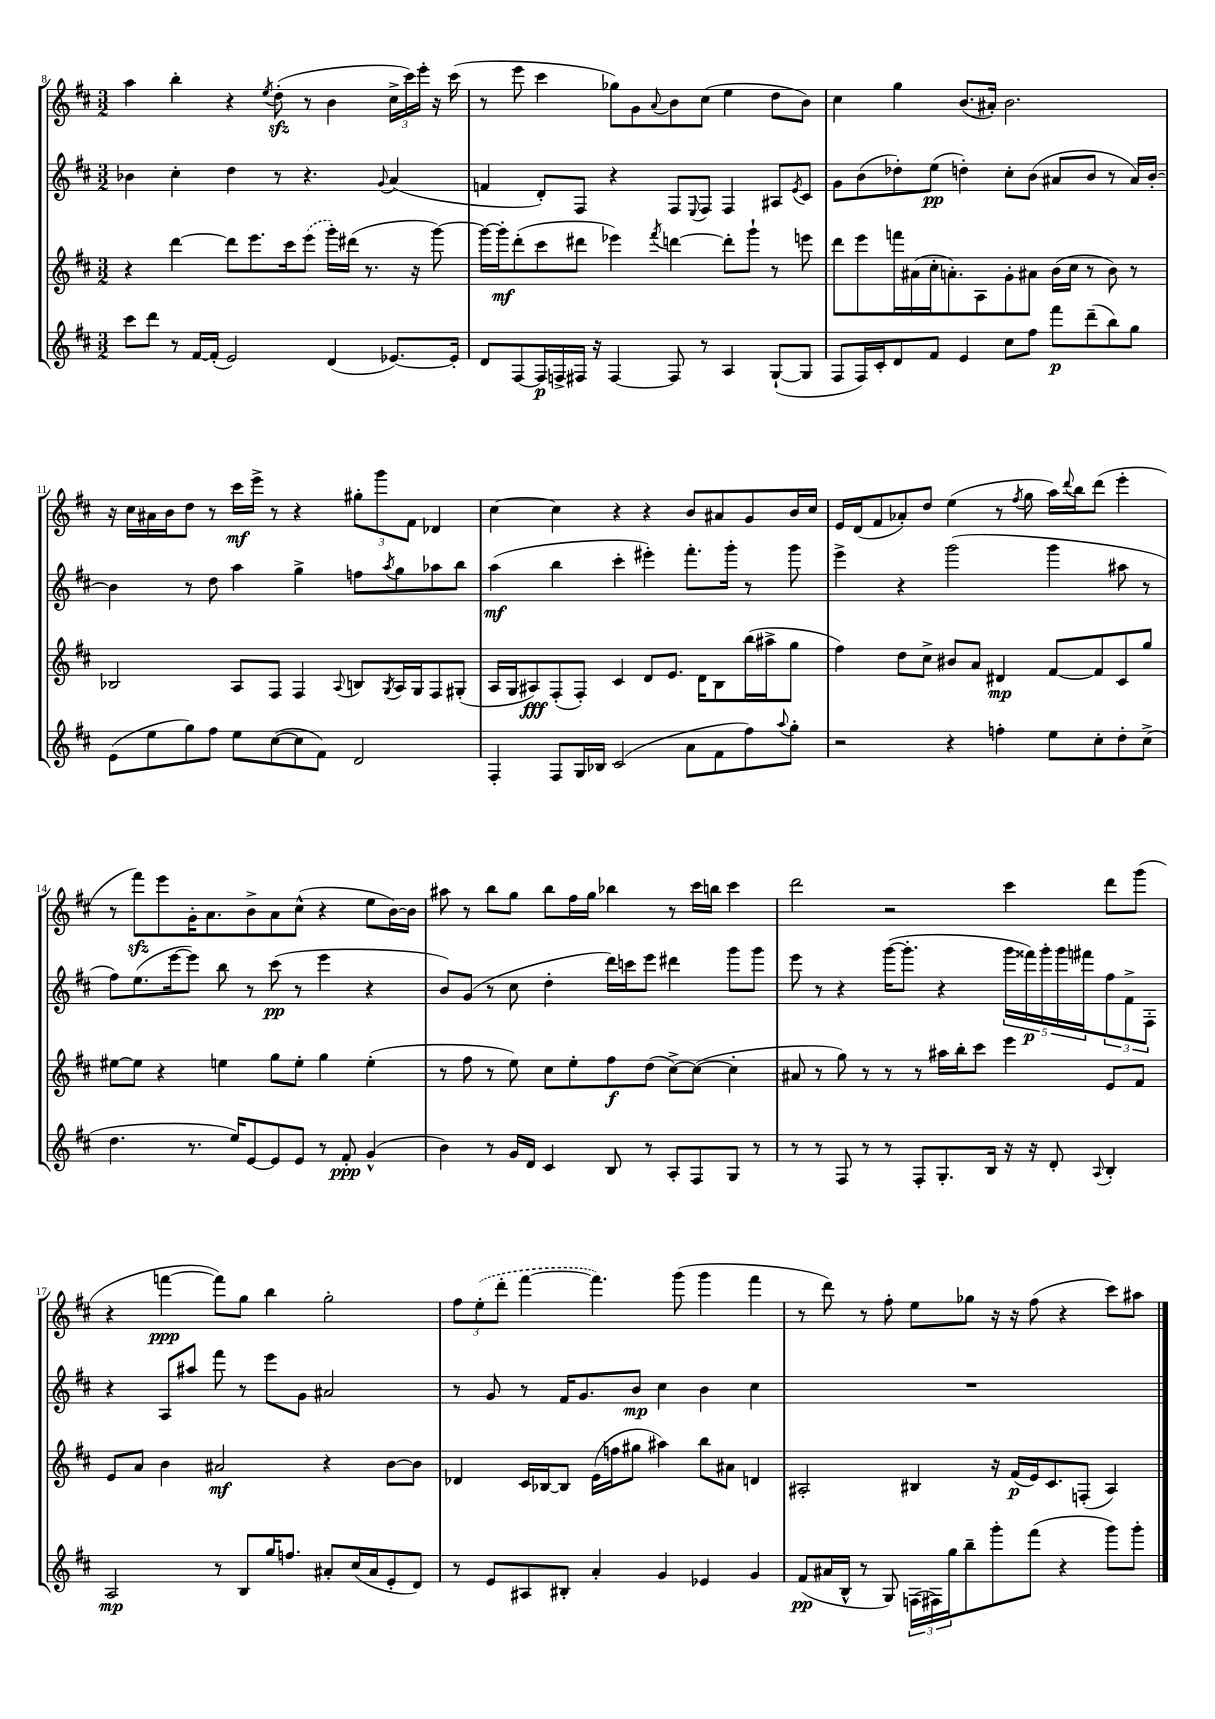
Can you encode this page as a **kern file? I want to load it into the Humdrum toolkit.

**kern	**kern	**kern	**kern
*staff4	*staff3	*staff2	*staff1
*clefG2	*clefG2	*clefG2	*clefG2
*k[f#c#]	*k[f#c#]	*k[f#c#]	*k[f#c#]
*M3/2	*M3/2	*M3/2	*M3/2
8ccc#\L	4r	4b-\	4aa\
8ddd\J	.	.	.
8r	[4ddd\	4cc#'\	4bb'\
[16f#/LL	.	.	.
(16f#'/]JJ	.	.	.
2e/)	8ddd\]L	4dd\	4r
.	8.eee\	.	.
.	.	.	8qee/
.	.	8r	(8dd'\
.	16ccc#\k	.	.
.	(8eee\J	4.r	8r
(4d/	16ggg'\LL)	.	4b\
.	(16ddd#\JJ	.	.
.	8.r	.	.
.	.	8qqg/	.
[8.e-/L)	.	(4a/	24cc#^\LL
.	.	.	24ccc#\)
.	16r	.	.
.	.	.	24eee'\JJ
.	[8ggg\)	.	16r
16e-'/]Jk	.	.	(16ccc#\
=	=	=	=
8d/L	16ggg\_LL	4f/	8r
.	16ggg'\]J	.	.
[8F#/	(8ddd'\	.	8eee\
16F#/]L	8ccc#\	8d'/L)	4ccc#\
16F^/	.	.	.
16F#/JJ	8ddd#\J	8F#/J	.
16r	.	.	.
[4F#/	4eee-\)	4r	8gg-\L)
.	.	.	8g\
.	8qfff#/	.	8qqa/
8F#/]	[4ddd\	8F#/L	8b\
.	.	8qqE/	.
8r	.	8F#/J	(8cc#\J
4A/	8ddd'\]L	4F#/	4ee\
.	8ggg`\J	.	.
([8G`/L	8r	8A#/L	8dd\L
.	.	8qe/	.
8G/]J	8eee\	8c#/J	8b\J)
=	=	=	=
8F#/L	8ddd\L	8g\L	4cc#\
16F#/L)	8eee\	(8b\	.
16c#'/J	.	.	.
8d/	16fff\L	8dd-'\)	4gg\
.	(16a#\	.	.
8f#/J	16cc#'\J	(8ee\J	.
.	8.a'\)	.	.
4e/	.	4dd'\)	(8.b/L
.	8A\	.	.
.	.	.	16a#'/Jk)
8cc#\L	8g'\	8cc#'\L	2.b\
8ff#\J	8a#\J	(8b\J	.
8fff#\L	(16b\LL	8a#/L	.
.	16cc#\JJ	.	.
(8ddd~\	8r	8b/J	.
8bb\)	8b\)	8r	.
8gg\J	8r	16a#/LL)	.
.	.	[16b'/JJ	.
=	=	=	=
(8e\L	2B-/	4b\]	16r
.	.	.	16cc#\LL
8ee\	.	.	16a#\
.	.	.	16b\J
8gg\)	.	8r	8dd\J
8ff#\J	.	8dd\	8r
8ee\L	8A/L	4aa\	16ccc#\LL
.	.	.	16eee^\JJ
([8cc#\	8F#/J	.	8r
8cc#\]	4F#/	4gg^\	4r
8f#\J)	.	.	.
.	8qqA/	.	.
2d/	8B/L	8ff\L	12gg#'\L
.	.	.	12ggg\
.	8qG/	8qaa/	.
.	16A/L	8gg\	.
.	.	.	12f#\J
.	16G/J	.	.
.	8F#/	8aa-\	4d-/
.	(8G#'/J	8bb\J	.
=	=	=	=
4F#'/	16A/LL	(4aa\	[4cc#\
.	16G/J	.	.
.	8A#/)	.	.
8F#/L	(8F#'/	4bb\	4cc#\]
16G/L	8F#'/J)	.	.
16B-/JJ	.	.	.
(2c#/	4c#/	4ccc#'\	4r
.	8d/L	4eee#'\)	4r
.	8.e/J	.	.
8a\L	.	8.fff#'\L	8b/L
.	16d\LK	.	.
8f#\	8B\	.	8a#/
.	.	16ggg'\Jk	.
8ff#\)	(16bb\L	8r	8g/
.	16aa#^\J	.	.
8qqaa/	.	.	.
8gg'\J	8gg\J	8ggg\	16b/L
.	.	.	16cc#/JJ
=	=	=	=
2r	4ff#\)	4eee^\	16e/LL
.	.	.	(16d/J
.	.	.	8f#/
.	8dd\L	4r	8a-'/)
.	8cc#^\J	.	8dd/J
4r	8b#/L	(2ggg\	(4ee\
.	8a/J	.	.
4ff'\	4d#/	.	8r
.	.	.	8qff#/
.	.	.	8gg\
8ee\L	[8f#/L	4ggg\	16aa\LL)
.	.	.	8qqddd/
.	.	.	16bb\J
8cc#'\	8f#/]	.	(8ddd\J
8dd'\	8c#/	8aa#\	4eee'\
(8cc#^\J	8gg/J	8r	.
=	=	=	=
4.dd\	[8ee#\L	8ff#\L)	8r
.	8ee#\]J	(8.ee\	8fff#\L)
.	4r	.	8eee\
.	.	[16eee\k	.
8.r	.	8eee\]J)	16g'\K
.	.	.	8.a\
.	4ee\	8bb\	.
16ee/LK)	.	.	.
[8e/	.	8r	8b^\
8e/]	8gg\L	(8ccc#\	8a\
8e/J	8ee'\J	8r	(8cc#^^\J
8r	4gg\	4eee\	4r
8f#'/	.	.	.
(4g^^/	(4ee'\	4r	8ee\L
.	.	.	[16b\L)
.	.	.	16b\]JJ
=	=	=	=
4b\)	8r	8b/L)	8aa#\
.	8ff#\	(8g/J	8r
8r	8r	8r	8bb\L
16g/LL	8ee\)	8cc#\	8gg\J
16d/JJ	.	.	.
4c#/	8cc#\L	4dd'\	8bb\L
.	8ee'\	.	16ff#\L
.	.	.	16gg\JJ
8B/	8ff#\	16ddd\LL)	4bb-\
.	.	16ccc\J	.
8r	(8dd\J	8eee\J	.
8A'/L	[8cc#^\L)	4ddd#\	8r
8F#/	(8cc#\_J	.	16ccc#\LL
.	.	.	16bb\JJ
8G/J	4cc#'\]	8ggg\L	4ccc#\
8r	.	8ggg\J	.
=	=	=	=
8r	8a#/	8eee\	2ddd\
8r	8r	8r	.
8F#/	8gg\)	4r	.
8r	8r	.	.
8r	8r	([16ggg\LK	2r
.	.	8.ggg'\]J	.
8F#'/L	8r	.	.
8.G'/	16aa#\LL	4r	.
.	16bb'\J	.	.
.	8ccc#\J	.	.
16B/Jk	.	.	.
16r	4eee\	20ggg\LL	4ccc#\
.	.	20fff##\)	.
16r	.	.	.
.	.	20ggg'\	.
8d'/	.	.	.
.	.	20ggg\	.
.	.	20fff#\J	.
8qqA/	.	.	.
4B'/	8e/L	12ff#\	8ddd\L
.	.	12f#^\	.
.	8f#/J	.	(8ggg\J
.	.	12F#'\J	.
=	=	=	=
2A/	8e/L	4r	4r
.	8a/J	.	.
.	4b\	8A/L	[4fff\
.	.	8aa#/J	.
8r	2a#/	8fff#\	8fff\]L)
8B/L	.	8r	8gg\J
16gg/K	.	8eee\L	4bb\
8.ff/J	.	.	.
.	.	8g\J	.
8a#'/L	4r	2a#/	2gg'\
(16cc#/L	.	.	.
16a#/J	.	.	.
8e'/	[8b\L	.	.
8d/J)	8b\]J	.	.
=	=	=	=
8r	4d-/	8r	12ff#\L
.	.	.	(12ee'\
8e/L	.	8g/	.
.	.	.	12ddd'\J
8A#/	16c#/LL	8r	[4fff#\
.	[16B-/J	.	.
8B#'/J	8B-/]J	16f#/LK	.
.	.	8.g/	.
4a'/	(16e\LL	.	4.fff#\])
.	16ff\J	.	.
.	8gg#\J	8b/J	.
4g/	4aa#\)	4cc#\	.
.	.	.	(8ggg\
4e-/	8bb\L	4b\	4ggg\
.	8a#\J	.	.
4g/	4d/	4cc#\	4fff#\
=	=	=	=
(8f#/L	2A#'/	1.r	8r
16a#/L	.	.	8ddd\)
16B^^/JJ	.	.	.
8r	.	.	8r
8G/)	.	.	8ff#'\
(24F\LL	4B#/	.	8ee\L
24F#\)	.	.	.
24gg\J	.	.	.
8bb~\	.	.	8gg-\J
8ggg'\	16r	.	16r
.	(16f#/LL	.	16r
(8fff#\J	16e/J)	.	(8ff#\
.	8.c#/	.	.
4r	.	.	4r
.	(8F'/J	.	.
8ggg\L)	4A#/)	.	8ccc#\L)
8ggg'\J	.	.	8aa#\J
==	==	==	==
*-	*-	*-	*-
